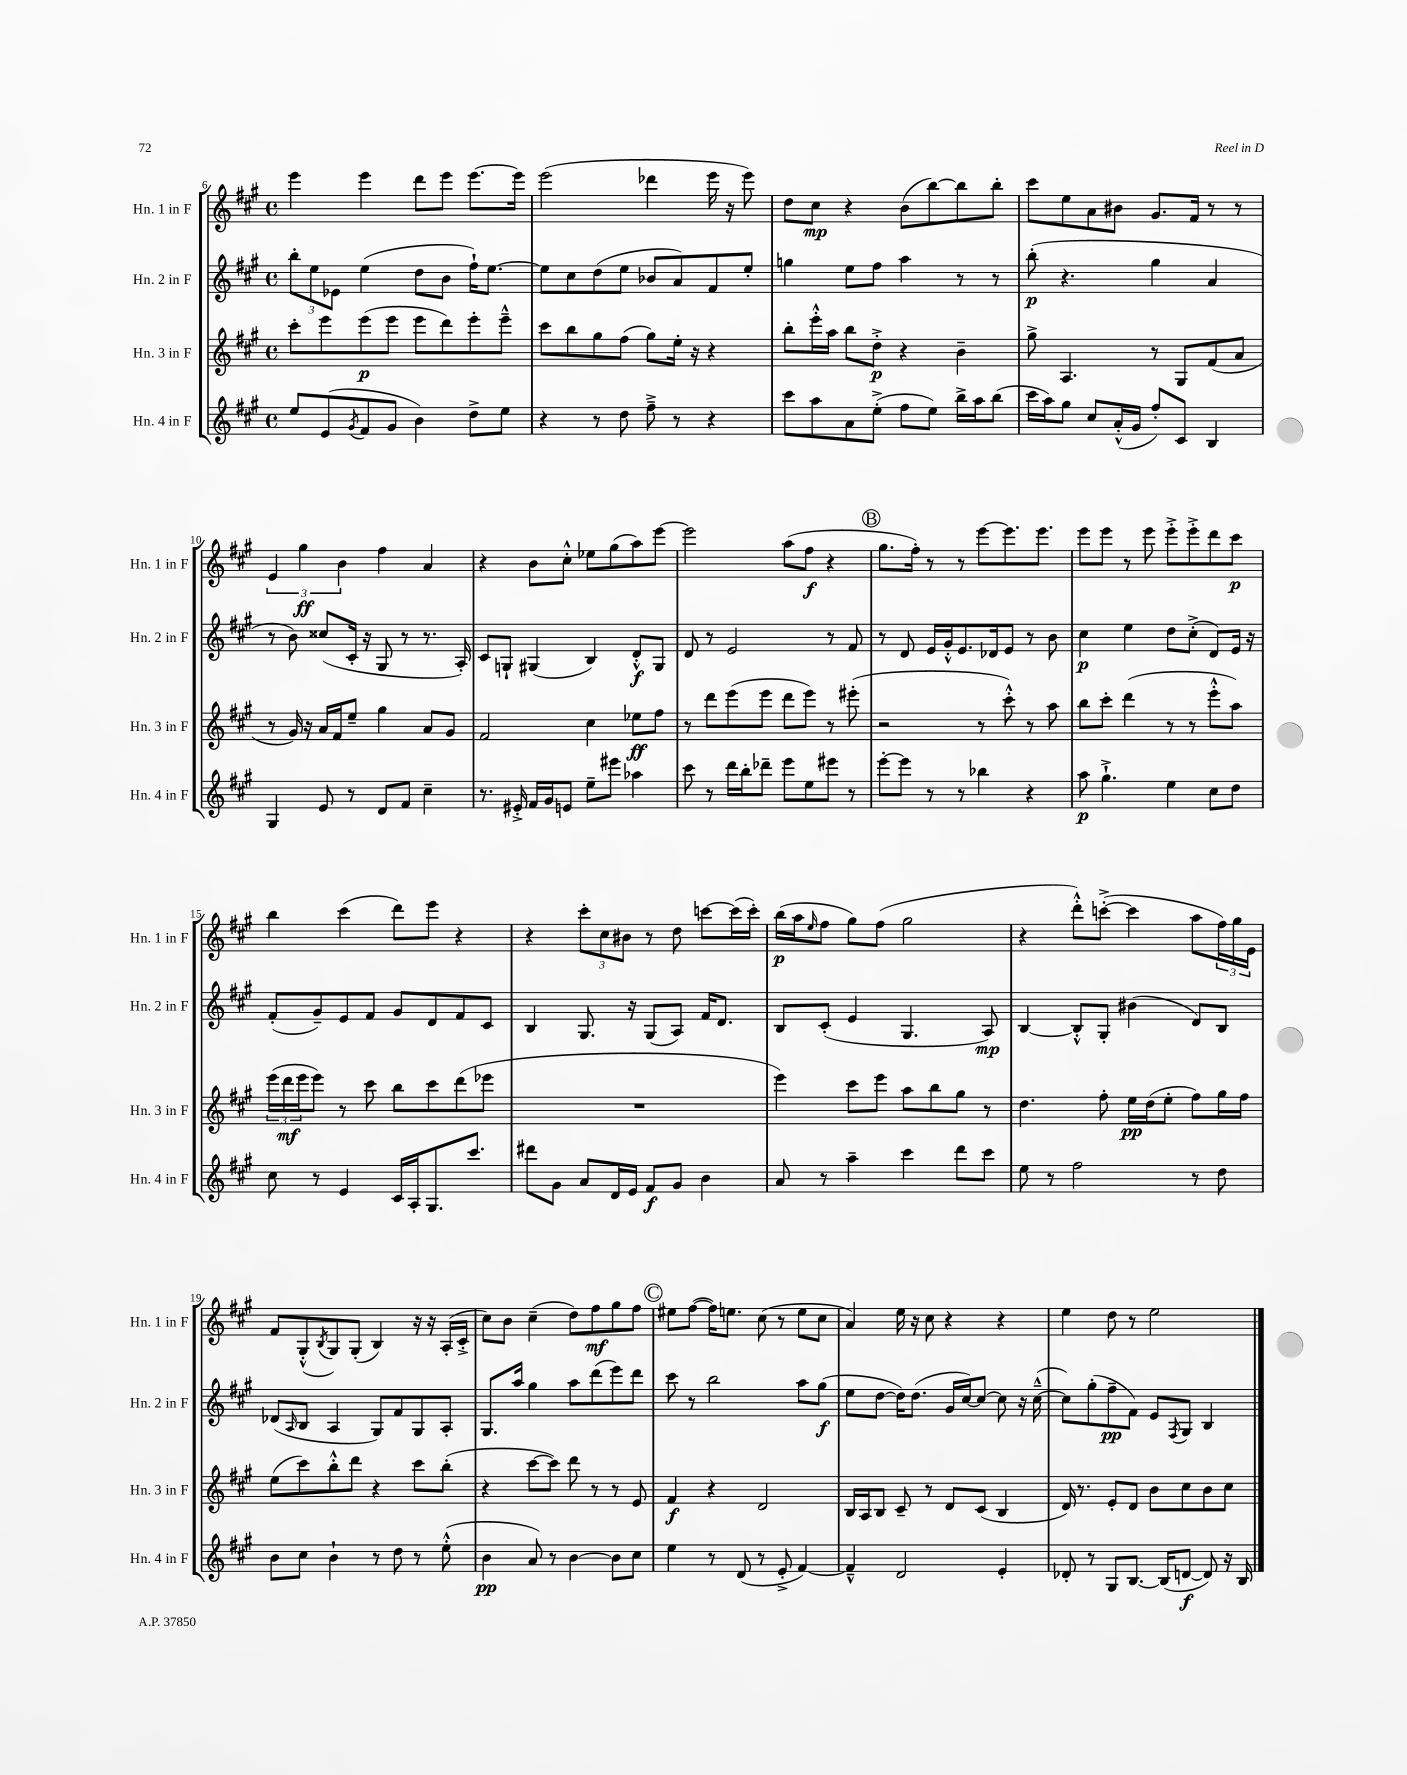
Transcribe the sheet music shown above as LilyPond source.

<<
\new StaffGroup <<
\new Staff = "s0" \with { instrumentName = "Hn. 1 in F" shortInstrumentName = "Hn. 1 in F" } {
    \clef treble \key a \major \defaultTimeSignature \time 4/4
    e'''4 e'''4 d'''8 e'''8 e'''8.~ e'''16 |
    e'''2( des'''4 e'''16 r16 e'''8) |
    d''8 cis''8\mp r4 b'8( b''8~) b''8 b''8-. |
    cis'''8 e''8 a'8 bis'8 gis'8. fis'16 r8 r8 |
    \tuplet 3/2 { e'4 gis''4\ff b'4 } fis''4 a'4 |
    r4 b'8 cis''8-.-^ ees''8 gis''8( a''8) e'''8~ |
    e'''2 a''8( fis''8\f r4 |
    \mark \markup { \circle "B" } gis''8. fis''16-.) r8 r8 e'''8~ e'''8. e'''8. |
    e'''8 e'''8 r8 e'''8 e'''8-.-> e'''8-.-> d'''8 cis'''8\p |
    b''4 cis'''4( d'''8) e'''8 r4 |
    r4 \tuplet 3/2 { cis'''8-. cis''8 bis'8 } r8 d''8 c'''8~ c'''16( c'''16-.) |
    b''16\p( a''16 \grace { e''16 } fis''8 gis''8) fis''8( gis''2 |
    r4 d'''8-.-^) c'''8~-.->( c'''4 a''8 \tuplet 3/2 { fis''16) gis''16 e'16 } |
    fis'8 gis8-.-^( \acciaccatura { b8 } gis8) gis8-.( b4) r16 r16 a16-.( cis'16-.-> |
    cis''8) b'8 cis''4--( d''8) fis''8\mf gis''8 fis''8 |
    \mark \markup { \circle "C" } eis''8 fis''8~( fis''16) e''8. cis''8( r8 e''8 cis''8 |
    a'4) e''16 r16 cis''8 r4 r4 |
    e''4 d''8 r8 e''2 \bar "|." |
}
\new Staff = "s1" \with { instrumentName = "Hn. 2 in F" shortInstrumentName = "Hn. 2 in F" } {
    \clef treble \key a \major \defaultTimeSignature \time 4/4
    \tuplet 3/2 { b''8-. e''8 ees'8 } e''4( d''8 b'8 fis''16-!) e''8.~ |
    e''8 cis''8 d''8( e''8 bes'8 a'8) fis'8 e''8-. |
    g''4 e''8 fis''8 a''4 r8 r8 |
    b''8-.\p( r4. gis''4 a'4 |
    r8 b'8) cisis''8( cis'16-. r16 gis8 r8 r8. a16-.) |
    cis'8 g8-! gis4( b4) d'8-.-^\f gis8 |
    d'8 r8 e'2 r8 fis'8 |
    \mark \markup { \circle "B" } r8 d'8 e'16 gis'16-.-^ e'8. des'16 e'8 r8 b'8 |
    cis''4\p e''4 d''8 cis''8-.->( d'8) e'16 r16 |
    fis'8-.( gis'8--) e'8 fis'8 gis'8 d'8 fis'8 cis'8 |
    b4 gis8. r16 gis8( a8) fis'16 d'8. |
    b8 cis'8-.( e'4 gis4. a8\mp) |
    b4~ b8-.-^ gis8-. bis'4( d'8) b8 |
    des'8( \grace { a16 } b8 a4 gis8) fis'8 gis8 a8-. |
    gis8. a''16 gis''4 a''8 d'''8( e'''8) d'''8 |
    \mark \markup { \circle "C" } cis'''8 r8 b''2 a''8 gis''8\f( |
    e''8 d''8~ d''16) d''8.( gis'16 cis''16~) cis''8~ cis''8 r16 cis''16~---^( |
    cis''8) gis''8-.( fis''8--\pp fis'8) e'8 \acciaccatura { fis8 } gis8 b4 \bar "|." |
}
\new Staff = "s2" \with { instrumentName = "Hn. 3 in F" shortInstrumentName = "Hn. 3 in F" } {
    \clef treble \key a \major \defaultTimeSignature \time 4/4
    cis'''8-. e'''8 e'''8\p( e'''8 e'''8 d'''8) e'''8-. e'''8---^ |
    cis'''8 b''8 gis''8 fis''8( gis''8) e''16-. r16 r4 |
    b''8-. e'''16-.-^ a''16 b''8 d''8-.->\p r4 b'4-- |
    gis''8-> a4. r8 gis8 fis'8( a'8 |
    r8 gis'16) r16 a'16 fis'16 e''8-- gis''4 a'8 gis'8 |
    fis'2 cis''4 ees''8\ff fis''8 |
    r8 d'''8 e'''8( e'''8 d'''8 e'''8) r8 eis'''8-.( |
    \mark \markup { \circle "B" } r2 r8 cis'''8-.-^) r8 a''8 |
    b''8 cis'''8-. d'''4( r8 r8 e'''8-.-^ a''8) |
    \tuplet 3/2 { e'''16( d'''16\mf e'''16 } e'''8) r8 cis'''8 b''8 cis'''8 d'''8( ees'''8 |
    R1 |
    e'''4) cis'''8 e'''8 a''8 b''8 gis''8 r8 |
    d''4. fis''8-. e''16\pp d''16( e''8-. fis''8) gis''16 fis''16 |
    e''8( cis'''8) b''8-.-^ d'''8 r4 cis'''8 b''8-.( |
    r4 cis'''8~ cis'''8) d'''8 r8 r8 e'8 |
    \mark \markup { \circle "C" } fis'4\f r4 d'2 |
    b16 a16 b8 cis'8-- r8 d'8 cis'8( b4 |
    d'16) r8. e'8-. d'8 b'8 cis''8 b'8 cis''8 \bar "|." |
}
\new Staff = "s3" \with { instrumentName = "Hn. 4 in F" shortInstrumentName = "Hn. 4 in F" } {
    \clef treble \key a \major \defaultTimeSignature \time 4/4
    e''8 e'8( \acciaccatura { gis'8 } fis'8 gis'8 b'4) d''8-> e''8 |
    r4 r8 d''8 fis''8---> r8 r4 |
    cis'''8 a''8 a'8 e''8-.->( fis''8 e''8) b''16-> a''16 b''8( |
    cis'''16 a''16) gis''8 cis''8 a'16-.-^( gis'16 fis''8-.) cis'8 b4 |
    gis4 e'8 r8 d'8 fis'8 cis''4-- |
    r8. eis'16-.-> fis'16 gis'16 e'8 e''8-- eis'''8 aes''4 |
    cis'''8 r8 d'''16 b''16-. des'''8-- e'''8 e''8 eis'''8 r8 |
    \mark \markup { \circle "B" } e'''8~-. e'''8 r8 r8 bes''4 r4 |
    a''8\p gis''4.-!-> e''4 cis''8 d''8 |
    cis''8 r8 e'4 cis'16 a16-. gis8. cis'''8. |
    dis'''8 gis'8 a'8 d'16 e'16 fis'8\f gis'8 b'4 |
    a'8 r8 a''4-- cis'''4 d'''8 cis'''8 |
    e''8 r8 fis''2 r8 d''8 |
    b'8 cis''8 b'4-! r8 d''8 r8 e''8-.-^( |
    b'4\pp a'8) r8 b'4~ b'8 cis''8 |
    \mark \markup { \circle "C" } e''4 r8 d'8( r8 e'8-.-> fis'4~) |
    fis'4---^ d'2 e'4-. |
    des'8-. r8 gis8 b8.~ b16( d'8~\f d'8) r16 b16 \bar "|." |
}
>>
>>
\layout { \context { \Score currentBarNumber = #6 } }
